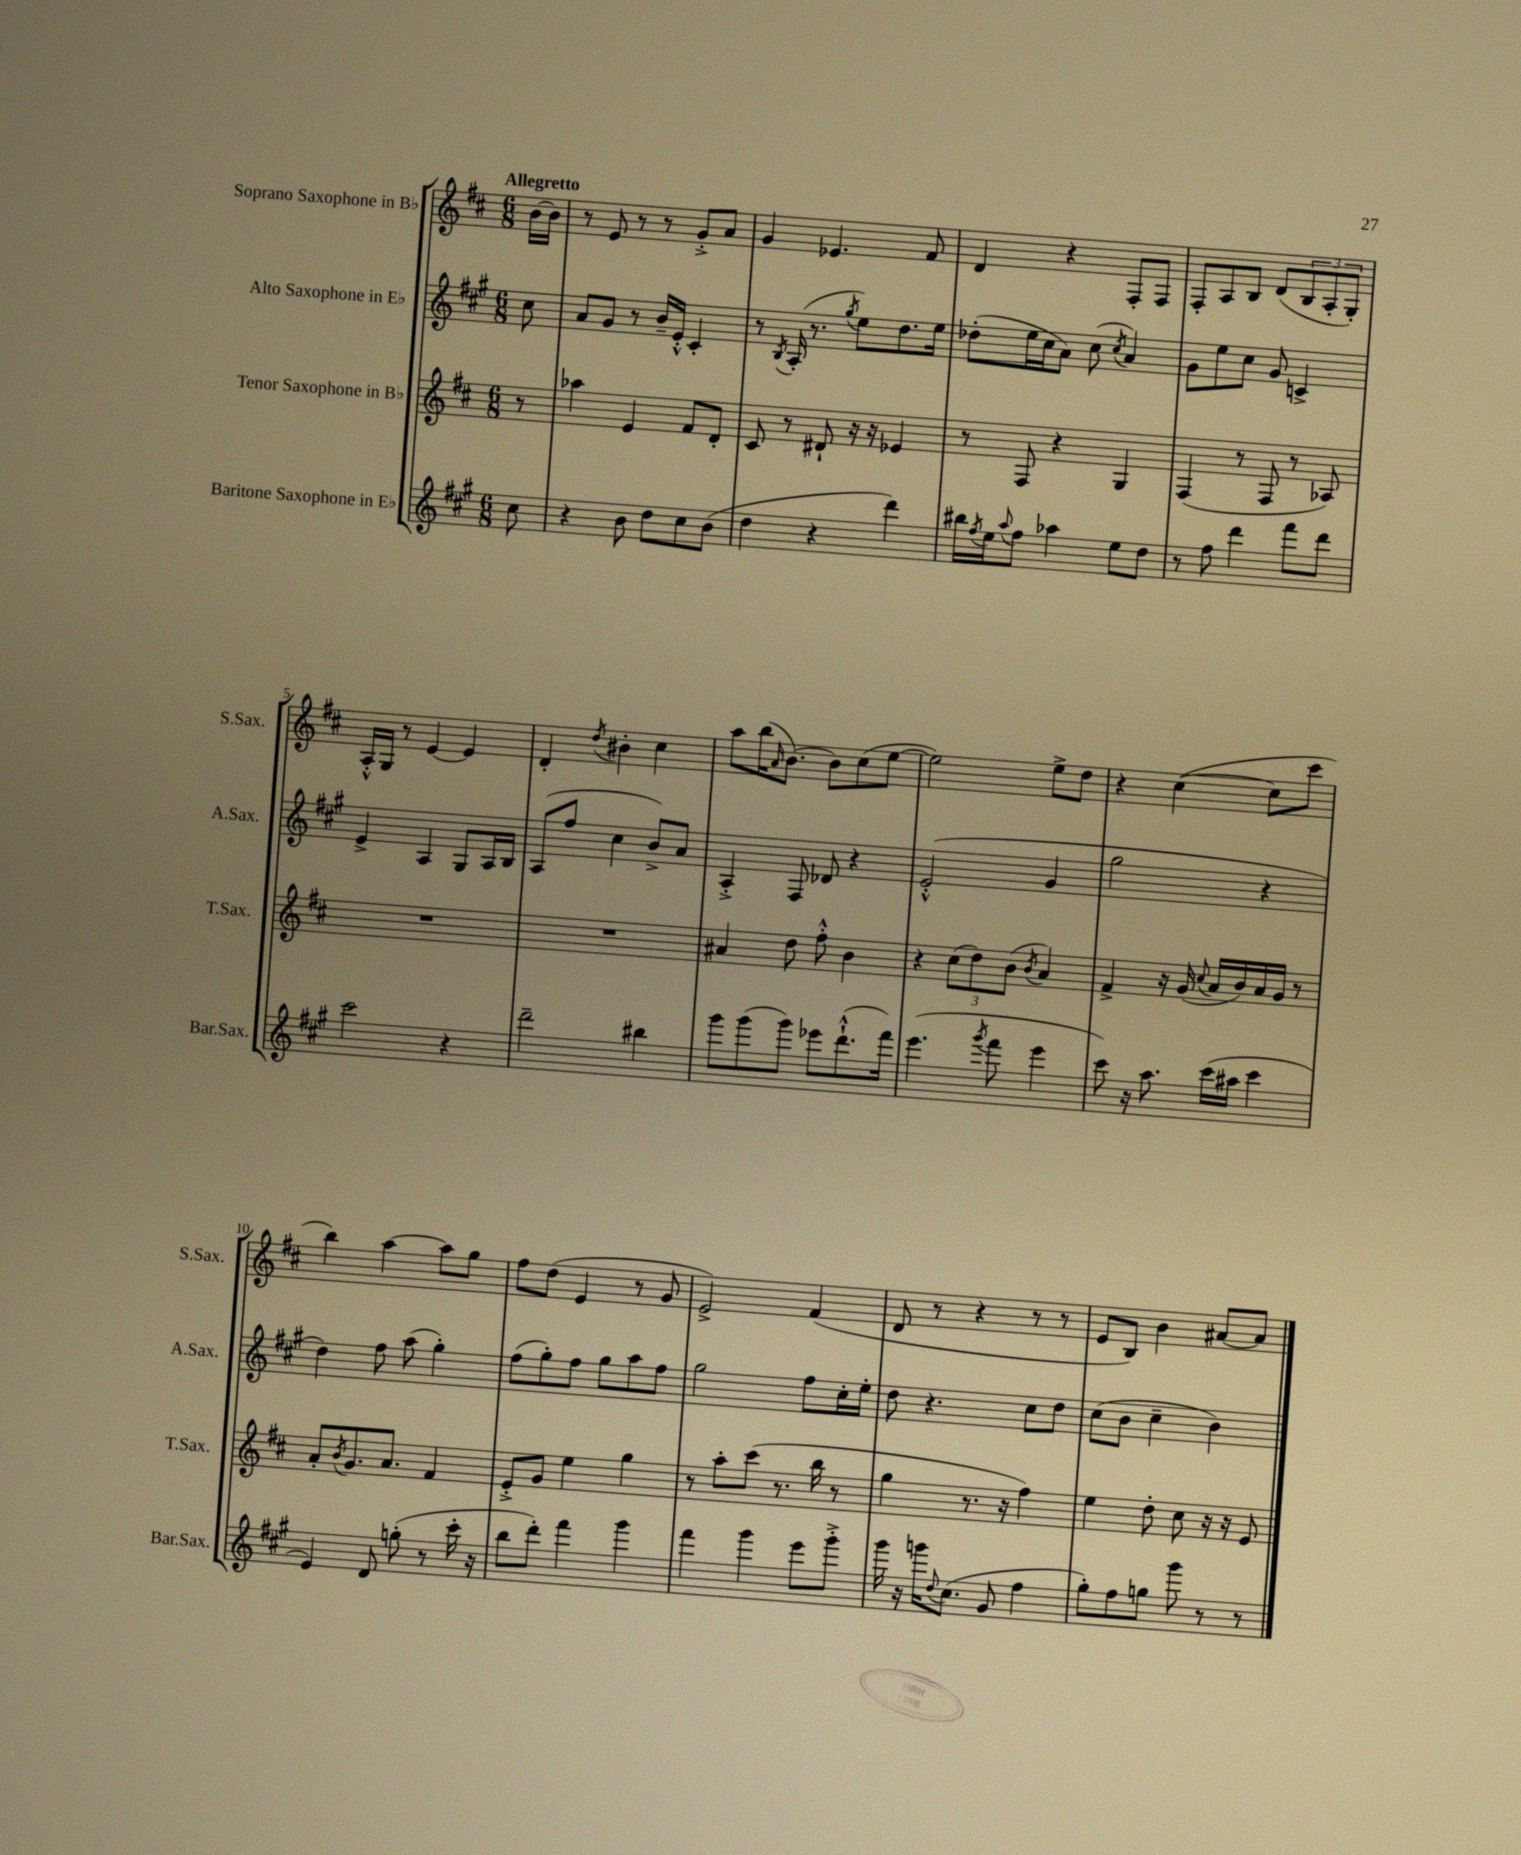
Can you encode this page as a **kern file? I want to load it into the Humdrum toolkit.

**kern	**kern	**kern	**kern
*staff4	*staff3	*staff2	*staff1
*clefG2	*clefG2	*clefG2	*clefG2
*k[f#c#g#]	*k[f#c#]	*k[f#c#g#]	*k[f#c#]
*M6/8	*M6/8	*M6/8	*M6/8
8cc#\	8r	8cc#\	[16b\LL
.	.	.	16b\]JJ
=	=	=	=
4r	4aa-\	8a/L	8r
.	.	8g#/J	8e/
8b\	4e/	8r	8r
8dd\L	.	16b~/LL	8r
.	.	16e'^^/JJ	.
8cc#\	8f#/L	4c#'/	8g'^/L
(8b\J	8d'/J	.	8a/J
=	=	=	=
4dd\	8c#/	8r	4g/
.	.	8qB/	.
.	8r	(16A'/	.
.	.	8.r	.
4r	8d#`/	.	4.e-/
.	.	8qgg#/	.
.	16r	8ee\L)	.
.	16r	.	.
4ddd\)	4e-/	8.dd\	.
.	.	.	8f#/
.	.	16ee\Jk	.
=	=	=	=
16bb#\LL	8r	(8dd-'\L	4d/
8qff#/	.	.	.
16ee\J	.	.	.
8qqaa/	.	.	.
8ff#\J	8F#/	16ee\L	.
.	.	16cc#\J	.
4aa-\	4r	8a\J)	4r
.	.	(8cc#\	.
.	.	8qcc#/	.
8ee\L	4G/	4a/)	8F#'/L
8dd\J	.	.	8F#/J
=	=	=	=
8r	(4F#/	8g#\L	8F#'/L
8ff#\	.	8ee\	8A/
4ddd\	8r	8cc#\J	8B/J
.	8F#/	8g#/	(8d/L
8fff#\L	8r	4c^/	12B/
.	.	.	12A'/
8ddd\J	8A-/)	.	.
.	.	.	12G'/J)
=	=	=	=
2ccc#\	2.r	4e^/	16A'^^/LL
.	.	.	16G/JJ
.	.	.	8r
.	.	4A/	[4e/
4r	.	8G#/L	4e/]
.	.	16A/L	.
.	.	16B/JJ	.
=	=	=	=
2ddd~\	2.r	(8A/L	4d'/
.	.	8ff#/J	.
.	.	.	8qdd/
.	.	4cc#\	4b#'\
4bb#\	.	8b^/L)	4cc#\
.	.	8a/J	.
=	=	=	=
8ggg#\L	4a#/	4A'^/	8aa\L
(8ggg#\	.	.	(16bb\K
.	.	.	16qqa/
.	.	.	[8.b\J)
8ggg#\J)	8dd\	8F#/	.
8eee-\L	8ff#'^^\	8d-/	8b\]L
(8.ddd`^^\	4b\	4r	(8cc#\
.	.	.	[8ee\J
16fff#\Jk)	.	.	.
=	=	=	=
(4.eee\	4r	(2e'^^/	2ee\])
.	(12cc#\L	.	.
.	12dd\)	.	.
8qggg#/	.	.	.
8fff#\	.	.	.
.	(12b\J	.	.
.	8qb/	.	.
4eee\	4a/)	4g#/	8ee^\L
.	.	.	8dd\J
=	=	=	=
8ccc#\)	4f#^/	2gg#\	4r
16r	.	.	.
8.aa\	.	.	.
.	16r	.	([4cc#\
.	(16g/	.	.
.	8qqcc#/	.	.
(16ccc#\LL	16a/LL	.	.
16aa#\JJ	16b/)	.	.
4ccc#\	16a/	4r	8cc#\]L
.	16g/JJ	.	.
.	8r	.	8ccc#\J
=	=	=	=
4e/)	8a'/L	4dd\)	4bb\)
.	8qb/	.	.
.	8.g/	.	.
8d/	.	8ff#\	[4aa\
.	8.a/J	.	.
(8gg'\	.	(8aa\	.
8r	4f#/	4gg#'\)	8aa\]L
16ccc#'\	.	.	8gg\J
16r	.	.	.
=	=	=	=
8bb\L	8e'^/L	(8ff#\L	8ff#\L
8ddd'\J)	8g/J	8gg#'\)	(8dd\J
4fff#\	4ee\	8ff#\J	4e/
.	.	8gg#\L	.
4ggg#\	4gg\	8aa\	8r
.	.	8ff#\J	8g/
=	=	=	=
4fff#\	8r	2gg#\	2e^/)
.	8aa'\L	.	.
4ggg#\	(8ccc#\J	.	.
.	8.r	.	.
8eee\L	.	8ff#\L	(4f#/
.	16bb\	.	.
8ggg#'^\J	8r	16cc#'\L	.
.	.	16ee'\JJ	.
=	=	=	=
16ggg#\	4gg\	8dd\	8d/
16r	.	.	.
16ggg\LK	.	4.r	8r
8qqdd/	.	.	.
(8.cc#\J	.	.	.
.	8.r	.	4r
8g#/	.	.	.
.	16r	.	.
4ff#\	4ff#\)	8cc#\L	8r
.	.	8dd\J	8r
=	=	=	=
8gg#'\L)	4ee\	(8cc#\L	8e/L
8ff#\	.	8b\J	8B/J)
8gg\J	8dd'\	4cc#~\	4b\
8ggg#\	8cc#\	.	.
8r	16r	4b\)	[8a#/L
.	16r	.	.
8r	8e/	.	8a#/]J
==	==	==	==
*-	*-	*-	*-
